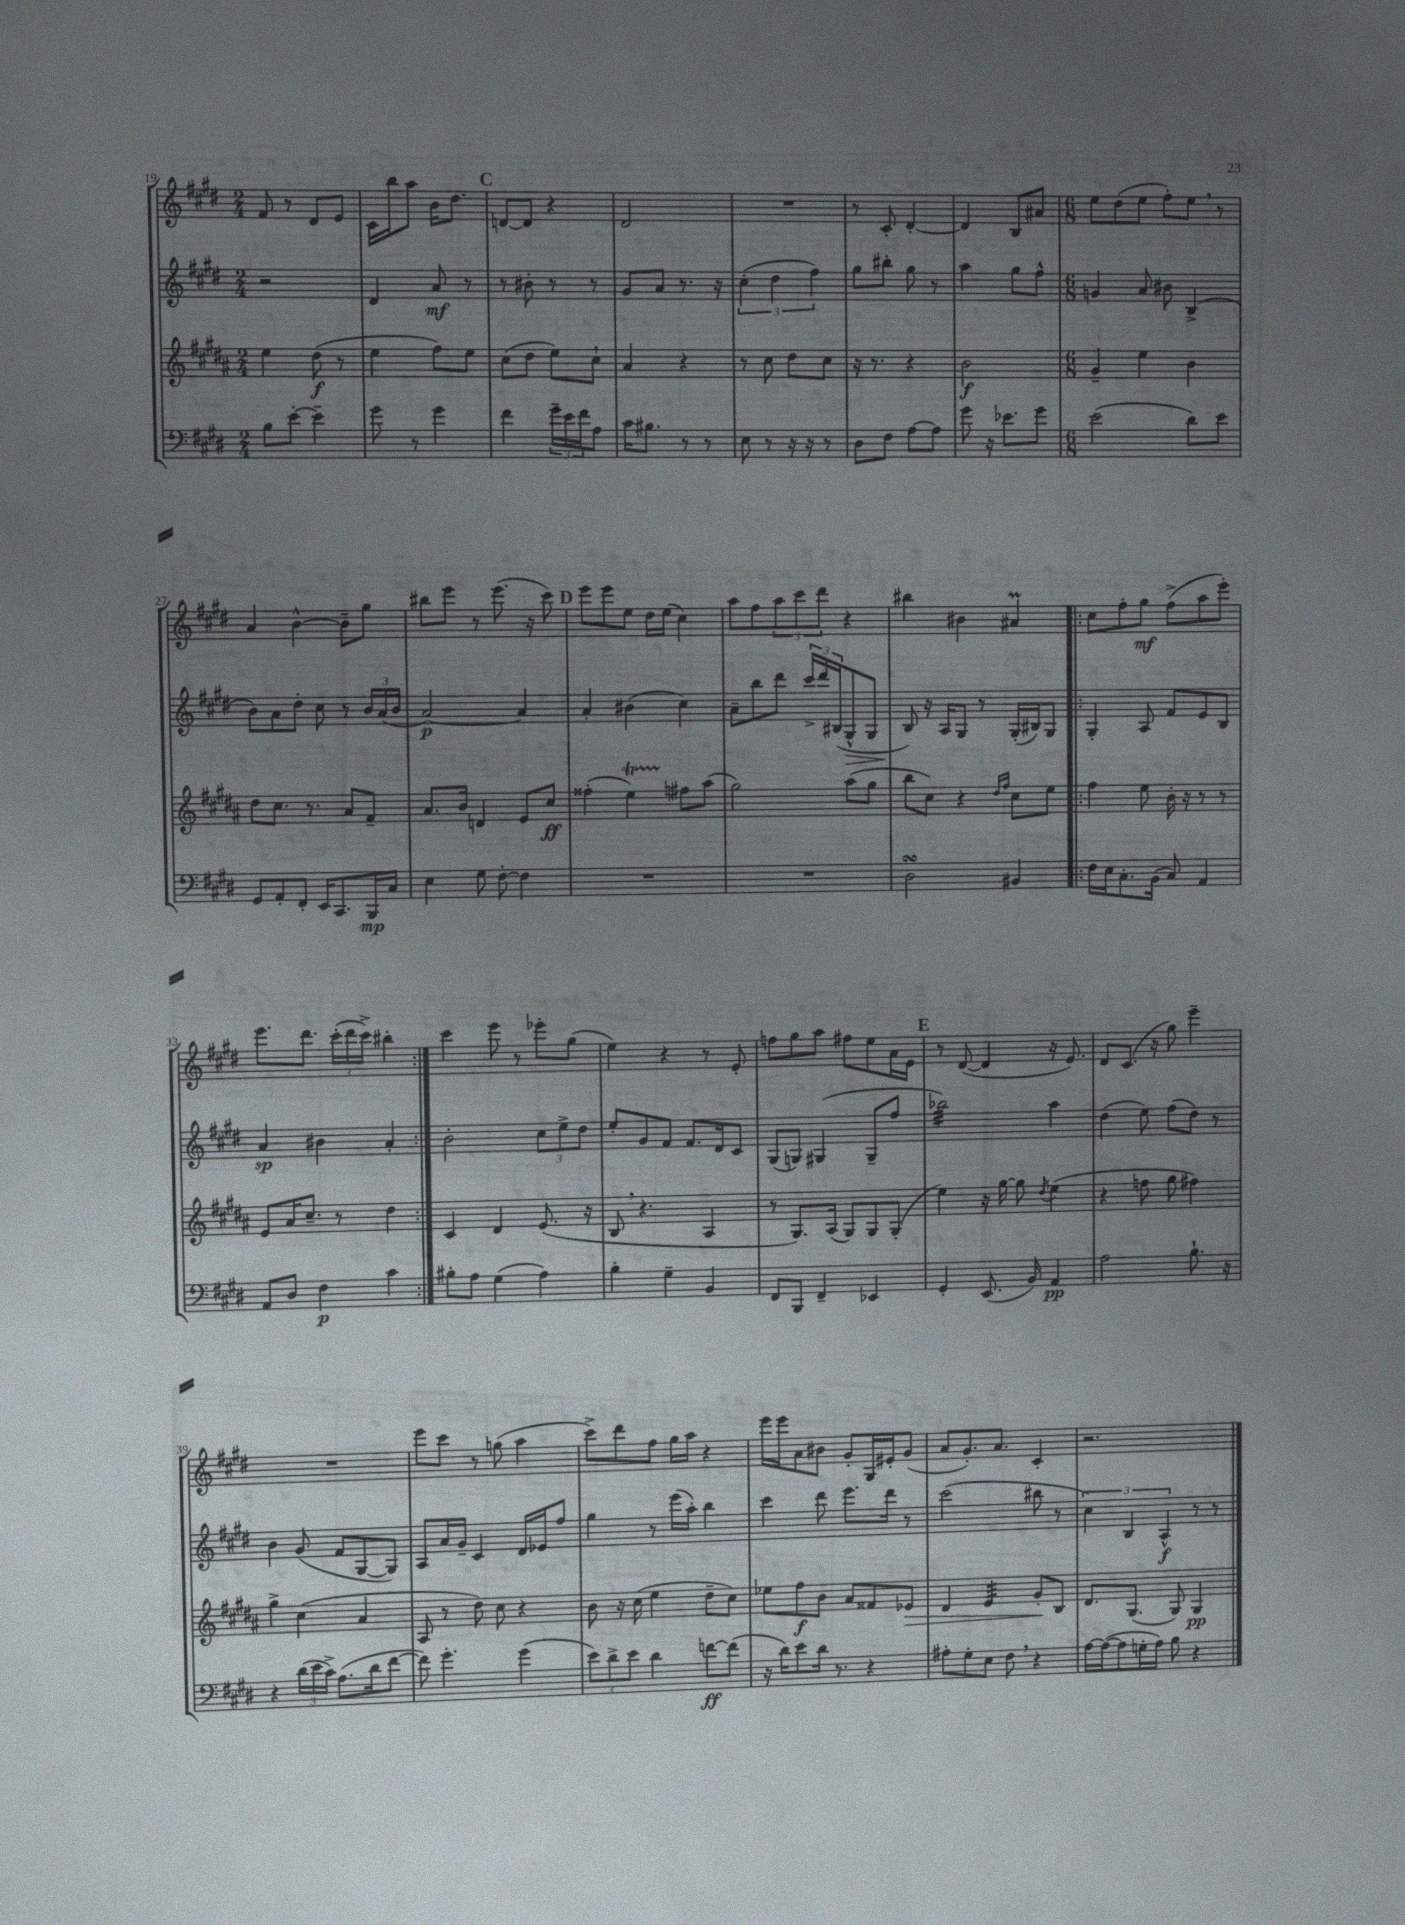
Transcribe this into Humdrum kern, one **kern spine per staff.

**kern	**kern	**kern	**kern
*staff4	*staff3	*staff2	*staff1
*clefF4	*clefG2	*clefG2	*clefG2
*k[f#c#g#d#]	*k[f#c#g#d#a#]	*k[f#c#g#d#]	*k[f#c#g#d#]
*M2/4	*M2/4	*M2/4	*M2/4
8B	4ee	2r	8f#
[8e'	.	.	8r
4e~]	(8dd#	.	8d#
.	8r	.	8e
=	=	=	=
8g#	4ee	4d#	16c#
.	.	.	16bb
8r	.	.	8aa
4g#	8ff#)	8a	16b
.	.	.	8.dd#
.	8ee	8r	.
=	=	=	=
4f#	(8cc#	8r	[8d
.	8dd#	8b#'	8d]
24g#~	8ee)	8r	4r
24e	.	.	.
24f#	.	.	.
8A	8cc#`	8r	.
=	=	=	=
16c#	4a#	8g#	2d#
8.B#	.	.	.
.	.	8a	.
8r	4r	8.r	.
8r	.	.	.
.	.	16r	.
=	=	=	=
8E	8r	(6cc#'	2r
8r	8cc#	.	.
.	.	6dd#	.
16r	8dd#	.	.
16r	.	.	.
.	.	6ff#)	.
8r	8cc#	.	.
=	=	=	=
8D#	16r	8gg#	8r
.	8.r	.	.
8F#	.	8bb#'	8c#'
[8A	4r	8gg#	[4d#'
8A]	.	8r	.
=	=	=	=
8g#	2b	4aa	4d#]
16r	.	.	.
8.e-	.	.	.
.	.	8gg#	8B
8g#	.	8ff#^^	8a#
=	=	=	=
*M6/8	*M6/8	*M6/8	*M6/8
(2e	4g#~	4g	8ee
.	.	.	(8dd#
.	4ee	8a	8ee
.	.	8b#	8ff#')
8d#)	4b	(4B^	8ee
8e	.	.	8r
=	=	=	=
8GG#	8dd#	8b)	4a
8AA'	8.cc#	8a	.
8FF#'	.	8dd#'	[4b^^
.	8.r	.	.
16EE	.	8cc#	.
8.CC#	.	.	.
.	8a#	8r	8b~]
16BBB	8f#~	24b	8gg#
.	.	(24a	.
16C#	.	.	.
.	.	24b	.
=	=	=	=
4E	8.a#	[2a)	8bb#
.	.	.	8eee
.	16b	.	.
8G#	4d	.	8r
[8F#'	.	.	(8.eee
4F#]	8e	4a]	.
.	.	.	16r
.	8cc#	.	8ccc#)
=	=	=	=
2.r	(4ff##'	4a'	8eee
.	.	.	8eee
.	4ee)	(4b#	8ee
.	.	.	16dd#
.	.	.	(16ee
.	8ff#	4cc#)	4cc#)
.	(8aa#	.	.
=	=	=	=
2.r	2gg#)	8a~	8aa
.	.	8bb	8ff#
.	.	8ddd#	12aa
.	.	.	12ccc#
.	.	24ccc#^	.
.	.	24ddd#	12ddd#
.	.	(24B#	.
.	(8aa#	8G#^^	4r
.	8gg#	8G#	.
=	=	=	=
2D#	8bb	8B)	4bb#
.	8cc#)	16r	.
.	.	16A	.
.	4r	8G#	4b#
.	.	8r	.
.	16qqdd#	.	.
.	16qqff#	.	.
4BB#	8cc#	(16G#'	4a#
.	.	16B#)	.
.	8ee	8G#	.
=!|:	=!|:	=!|:	=!|:
16F#	4ff#	4G#'	8cc#
16E	.	.	.
8.C#'	.	.	8ff#'
.	8ee	8A	8gg#
(16BB	.	.	.
8C#)	16b'	8f#	(8ff#^
.	16r	.	.
4AA	8r	8e	8aa
.	8r	8B	8eee')
=	=	=	=
8AA	8e	4a	8.eee
8D#	16a#	.	.
.	8.cc#~	.	8.ddd#
4F#	.	4b#	.
.	8r	.	(24ccc#'
.	.	.	24ddd#
.	.	.	24ccc#^)
4c#	4dd#	4a'	4bb#'
=:|!	=:|!	=:|!	=:|!
8B#'	4c#	2b'	4ccc#
8A	.	.	.
(4G#	4d#	.	8eee
.	.	.	8r
4A)	(8.e	12cc#	8eee-'
.	.	12ee^	.
.	.	.	(8gg#
.	.	12dd#	.
.	16r	.	.
=	=	=	=
4B'	8B	8ee'	4ee)
.	4.r	8g#	.
4G#~	.	8f#	4r
.	.	8.f#	.
4BB	4A#	.	8r
.	.	16d#	.
.	.	8c#	8e'
=	=	=	=
8FF#	8r	(8G#	8ff
8BBB	8.G#)	8G)	8gg#
4FF#~	.	(4G#	8aa
.	(16A#	.	.
.	8G#)	.	8ff#
4EE-	8G#	8G#~	8ee
.	(8G#'	8ff#	16a
.	.	.	16e
=	=	=	=
4GG#'	4ee)	2bb-)	8r
.	.	.	([8d#
(8.EE	16r	.	4d#]
.	[16gg#	.	.
.	8gg#]	.	.
16BB)	.	.	.
.	8qdd#	.	.
4AA	(4ee	4aa	16r
.	.	.	8.e)
=	=	=	=
2A	4r	(4dd#	8d#
.	.	.	(8.c#
.	8ff	8ee)	.
.	.	.	16r
.	8gg#	(8ff#	8gg#)
8.B`	4ff#)	8dd#)	4eee~
.	.	8r	.
16r	.	.	.
=	=	=	=
4r	4gg#^	4b	2.r
(24d#	(4cc#	(8g#	.
24e	.	.	.
24c#^)	.	.	.
(8.A	.	8f#	.
.	4a#	[8G#	.
16d#	.	.	.
[8f#	.	8G#])	.
=	=	=	=
8f#])	8A#	8A	8eee
4.g#'	8r	16a	8ccc#
.	.	16g#~	.
.	8dd#)	4c#	8r
.	8cc#	.	(8gg
(4g#	4r	16d#	4aa
.	.	16e-	.
.	.	8ff#	.
=	=	=	=
12e)	8b	4gg#	8ccc#^)
12d#^	.	.	.
.	16r	.	8ddd#
12e	.	.	.
.	(16cc#	.	.
4d#	4ee	8r	8ff#
.	.	(16eee	16gg#
.	.	16aa')	16aa
[8f	8dd#~	4bb	4r
(8f]	8cc#)	.	.
=	=	=	=
16r	8ee-	4ccc#	16eee
16d#)	.	.	16eee
8e	8ff#	.	8a
16d#	8b	8ddd#	8b#
8.r	.	.	.
.	8a#	8.eee	8g#'
4r	8f##	.	16G#
.	.	16ddd#	16e#'
.	8e-	8r	(8g#
=	=	=	=
8A#'	4d#	(2ccc#	8a
8G#'	.	.	8.g#')
8E	4e	.	.
.	.	.	8.a
8F#	.	.	.
4r	8g#'	8bb#	4c#'
.	8B	8r	.
=	=	=	=
[16A	8.d#	6cc#)	2.r
(16A_	.	.	.
8A]	.	.	.
.	.	6B	.
.	(8.G#	.	.
16G'	.	.	.
16A)	.	.	.
.	.	6A^^	.
8B	8G#)	.	.
4r	4G#	8r	.
.	.	8r	.
==	==	==	==
*-	*-	*-	*-
